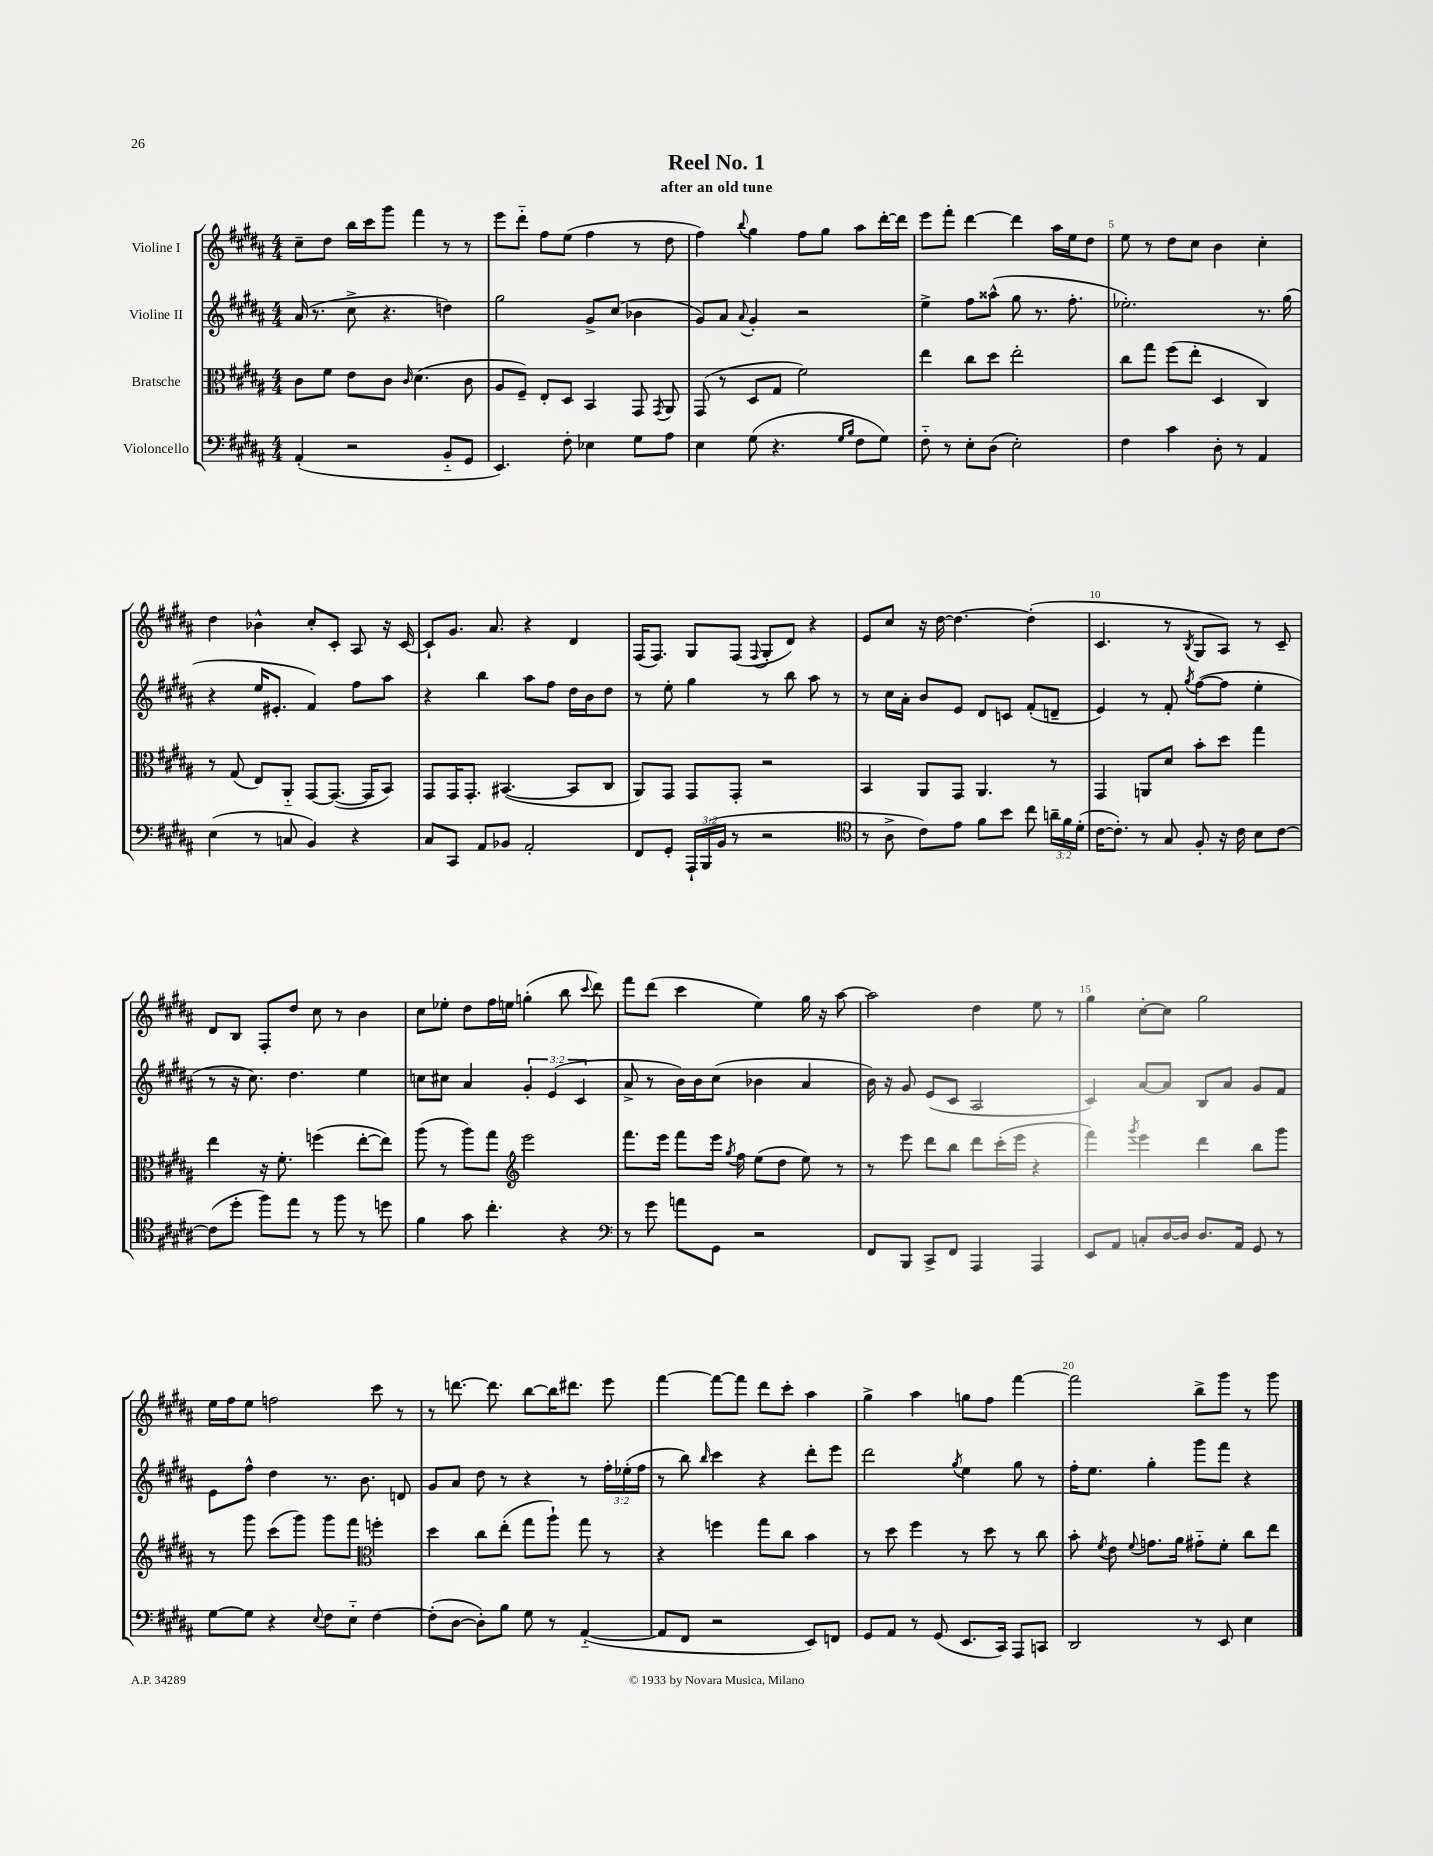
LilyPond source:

\header { title = "Reel No. 1" subtitle = "after an old tune" }
<<
\new StaffGroup <<
\new Staff = "s0" \with { instrumentName = "Violine I" } {
    \clef treble \key b \major \numericTimeSignature \time 4/4
    \autoBeamOff cis''8[-- dis''8] b''16[ cis'''16 gis'''8] fis'''4 r8 r8 |
    e'''8[ dis'''8]-_ fis''8[ e''8]( fis''4 r8 dis''8 |
    fis''4) \appoggiatura { b''8 } gis''4 fis''8[ gis''8] ais''8[ dis'''16~-. dis'''16] |
    e'''8[ fis'''8]-. dis'''4~ dis'''4 ais''16[ e''16 dis''8] |
    e''8 r8 dis''8[ cis''8] b'4 cis''4-. |
    dis''4 bes'4-^ cis''8[-. cis'8]-. ais8 r16 cis'16~ |
    cis'8[-! gis'8.] ais'8. r4 dis'4 |
    fis16[( fis8.]) gis8[ fis8]( \appoggiatura { fis8 } gis8[-. dis'8]) r4 |
    e'8[ cis''8] r16 dis''16~ dis''4.~ dis''4-.( |
    cis'4. r8 \acciaccatura { b8 } gis8[ ais8]) r8 cis'8-- |
    dis'8[ b8] fis8[-. dis''8] cis''8 r8 b'4 |
    cis''8[ ees''8]-. dis''8[ fis''16 e''16] g''4-.( b''8 \appoggiatura { cis'''8 } dis'''8) |
    fis'''8[ dis'''8]( cis'''4 e''4) gis''16 r16 ais''8~ |
    ais''2 dis''4 e''8 r8 |
    gis''4 cis''8[~-. cis''8] gis''2 |
    e''16[ fis''16 e''8] f''2 cis'''8 r8 |
    r8 d'''8.~ d'''8. b''8[~ b''16 dis'''8.] e'''8 |
    fis'''4~ fis'''8[~ fis'''8] dis'''8[ cis'''8]-. ais''4 |
    gis''4-> ais''4 g''8[ fis''8] fis'''4~ |
    fis'''2 b''8[-> gis'''8] r8 gis'''8 \bar "|." |
}
\new Staff = "s1" \with { instrumentName = "Violine II" } {
    \clef treble \key b \major \numericTimeSignature \time 4/4 \override Staff.TupletNumber.text = #tuplet-number::calc-fraction-text
    \autoBeamOff ais'16( r8. cis''8-> r4. d''4) |
    gis''2 gis'8[-> cis''8]( bes'4 |
    gis'8[) ais'8] \appoggiatura { ais'8 } gis'4-. r2 |
    e''4-> fis''8[ aisis''8]-^( gis''8 r8. fis''8.-. |
    ees''2.-.) r8. gis''16( |
    r4 e''16[ eis'8.]-. fis'4) fis''8[ ais''8] |
    r4 b''4 ais''8[ fis''8] dis''16[ b'16 dis''8] |
    r8 e''8-. gis''4 r8 b''8 ais''8 r8 |
    r8 cis''16[ ais'16]-. b'8[ e'8] dis'8[ c'8] fis'8[-.( d'8]-- |
    e'4) r8 fis'8-. \acciaccatura { gis''8 } fis''8[~( fis''8] e''4-. |
    r8 r16 cis''8.) dis''4. e''4 |
    c''8[ cis''8] ais'4 \tuplet 3/2 { gis'4-. e'4( cis'4 } |
    ais'8-> r8 b'16[) b'16 cis''8]( bes'4 ais'4 |
    b'16) r16 gis'8 e'8[( cis'8] ais2 |
    cis'4) ais'8[~ ais'8] b8[ ais'8] gis'8[ fis'8] |
    e'8[ fis''8]-^ dis''4 r8. b'8. d'8 |
    gis'8[ ais'8] dis''8 r8 r4 r8 \tuplet 3/2 { fis''16[-. ees''16-.( fis''16] } |
    r8 b''8) \grace { b''16 } cis'''4 r4 dis'''8[-. e'''8] |
    dis'''2 \acciaccatura { gis''8 } e''4 gis''8 r8 |
    fis''16[-. e''8.] gis''4-. gis'''8[ fis'''8] r4 \bar "|." |
}
\new Staff = "s2" \with { instrumentName = "Bratsche" } {
    \clef alto \key b \major \numericTimeSignature \time 4/4
    \autoBeamOff cis'8[ fis'8] e'8[ cis'8] \grace { cis'16 } dis'4.( cis'8 |
    ais8[ fis8]--) e8[-. dis8] b,4 gis,8 \acciaccatura { gis,8 } ais,8 |
    gis,8( r8 dis8[ gis8] fis'2) |
    e''4 cis''8[ dis''8] e''2-. |
    cis''8[ gis''8] fis''8[( e''8]-. dis4 cis4) |
    r8 gis8( e8[) ais,8]-_ gis,8[~ gis,8.]~( gis,16[ b,8]) |
    gis,8[ gis,16 gis,8.]-. bis,4.~( bis,8[ cis8] |
    ais,8[) gis,8] gis,8[ gis,8]-. r2 |
    b,4 ais,8[ gis,8] ais,4. r8 |
    gis,4 a,8[ dis'8] b'8[-. dis''8] gis''4 |
    e''4 r16 fis'8.-. f''4( e''8[~-. e''8]) |
    ais''8( r8 ais''8[) gis''8] \clef treble e'''2 |
    fis'''8.[ e'''16] fis'''8[ e'''16] \acciaccatura { gis''8 } fis''16 e''8[( dis''8] e''8) r8 |
    r8 e'''8 dis'''8[ b''8] dis'''8[ cis'''16-.( e'''16] r4 |
    fis'''4) \acciaccatura { gis'''8 } e'''4 dis'''4 b''8[ gis'''8] |
    r8 gis'''8 cis'''8[( gis'''8]) gis'''8[ fis'''8] \clef alto f''4-. |
    dis''4 cis''8[ e''8]-.( gis''8[ ais''8]-!) gis''8 r8 |
    r4 f''4 gis''8[ cis''8] b'4 |
    r8 dis''8 fis''4 r8 dis''8 r8 cis''8 |
    b'8-. \acciaccatura { fis'8 } e'8 \appoggiatura { fis'8 } g'8.[ ais'16] gis'8[-_ fis'8]-. cis''8[ e''8] \bar "|." |
}
\new Staff = "s3" \with { instrumentName = "Violoncello" } {
    \clef bass \key b \major \numericTimeSignature \time 4/4 \override Staff.TupletNumber.text = #tuplet-number::calc-fraction-text
    \autoBeamOff ais,4-.( r2 b,8[-_ gis,8] |
    e,4.) fis8-. ees4 gis8[ ais8] |
    e4 gis8( r4. \grace { gis16[ b16] } fis8[ gis8]) |
    fis8-_ r8 e8[-. dis8]( e2-.) |
    fis4 cis'4 dis8-. r8 ais,4 |
    e4( r8 c8 b,4) r4 |
    cis8[ cis,8] ais,8[ bes,8] ais,2-. |
    fis,8[ gis,8]-. \tuplet 3/2 { ais,,16[-! b,,16( b,16] } r8 r2 |
    \clef tenor r8 ais8-> cis'8[) e'8] fis'8[ b'8] cis''8 \tuplet 3/2 { a'16[-- fis'16 dis'16]-.( } |
    cis'16[~ cis'8.]-.) r8 gis8 fis8-. r16 cis'16 b8[ cis'8]~ |
    cis'8[( dis''8]-. fis''8[) e''8] r8 fis''8 r8 d''8 |
    fis'4 gis'8 cis''4.-. r4 |
    \clef bass r8 gis'8 a'8[ gis,8] r2 |
    fis,8[ b,,8] cis,8[-> fis,8] ais,,4 ais,,4 |
    e,8[ ais,8] c8[-. dis16~ dis16] dis8.[ ais,16] gis,8 r8 |
    gis8[~ gis8] r4 \appoggiatura { e8 } fis8[ e8]-_ fis4~ |
    fis8[-.( dis8]~ dis8[-.) b8] gis8 r8 ais,4~-_( |
    ais,8[ fis,8] r2 e,8[) f,8] |
    gis,8[ ais,8] r8 gis,8( e,8.[ cis,16]) ais,,8[ c,8] |
    dis,2 r8 e,8 e4 \bar "|." |
}
>>
>>
\layout { \context { \Score \override BarNumber.break-visibility = ##(#f #t #t) barNumberVisibility = #(every-nth-bar-number-visible 5) } }
